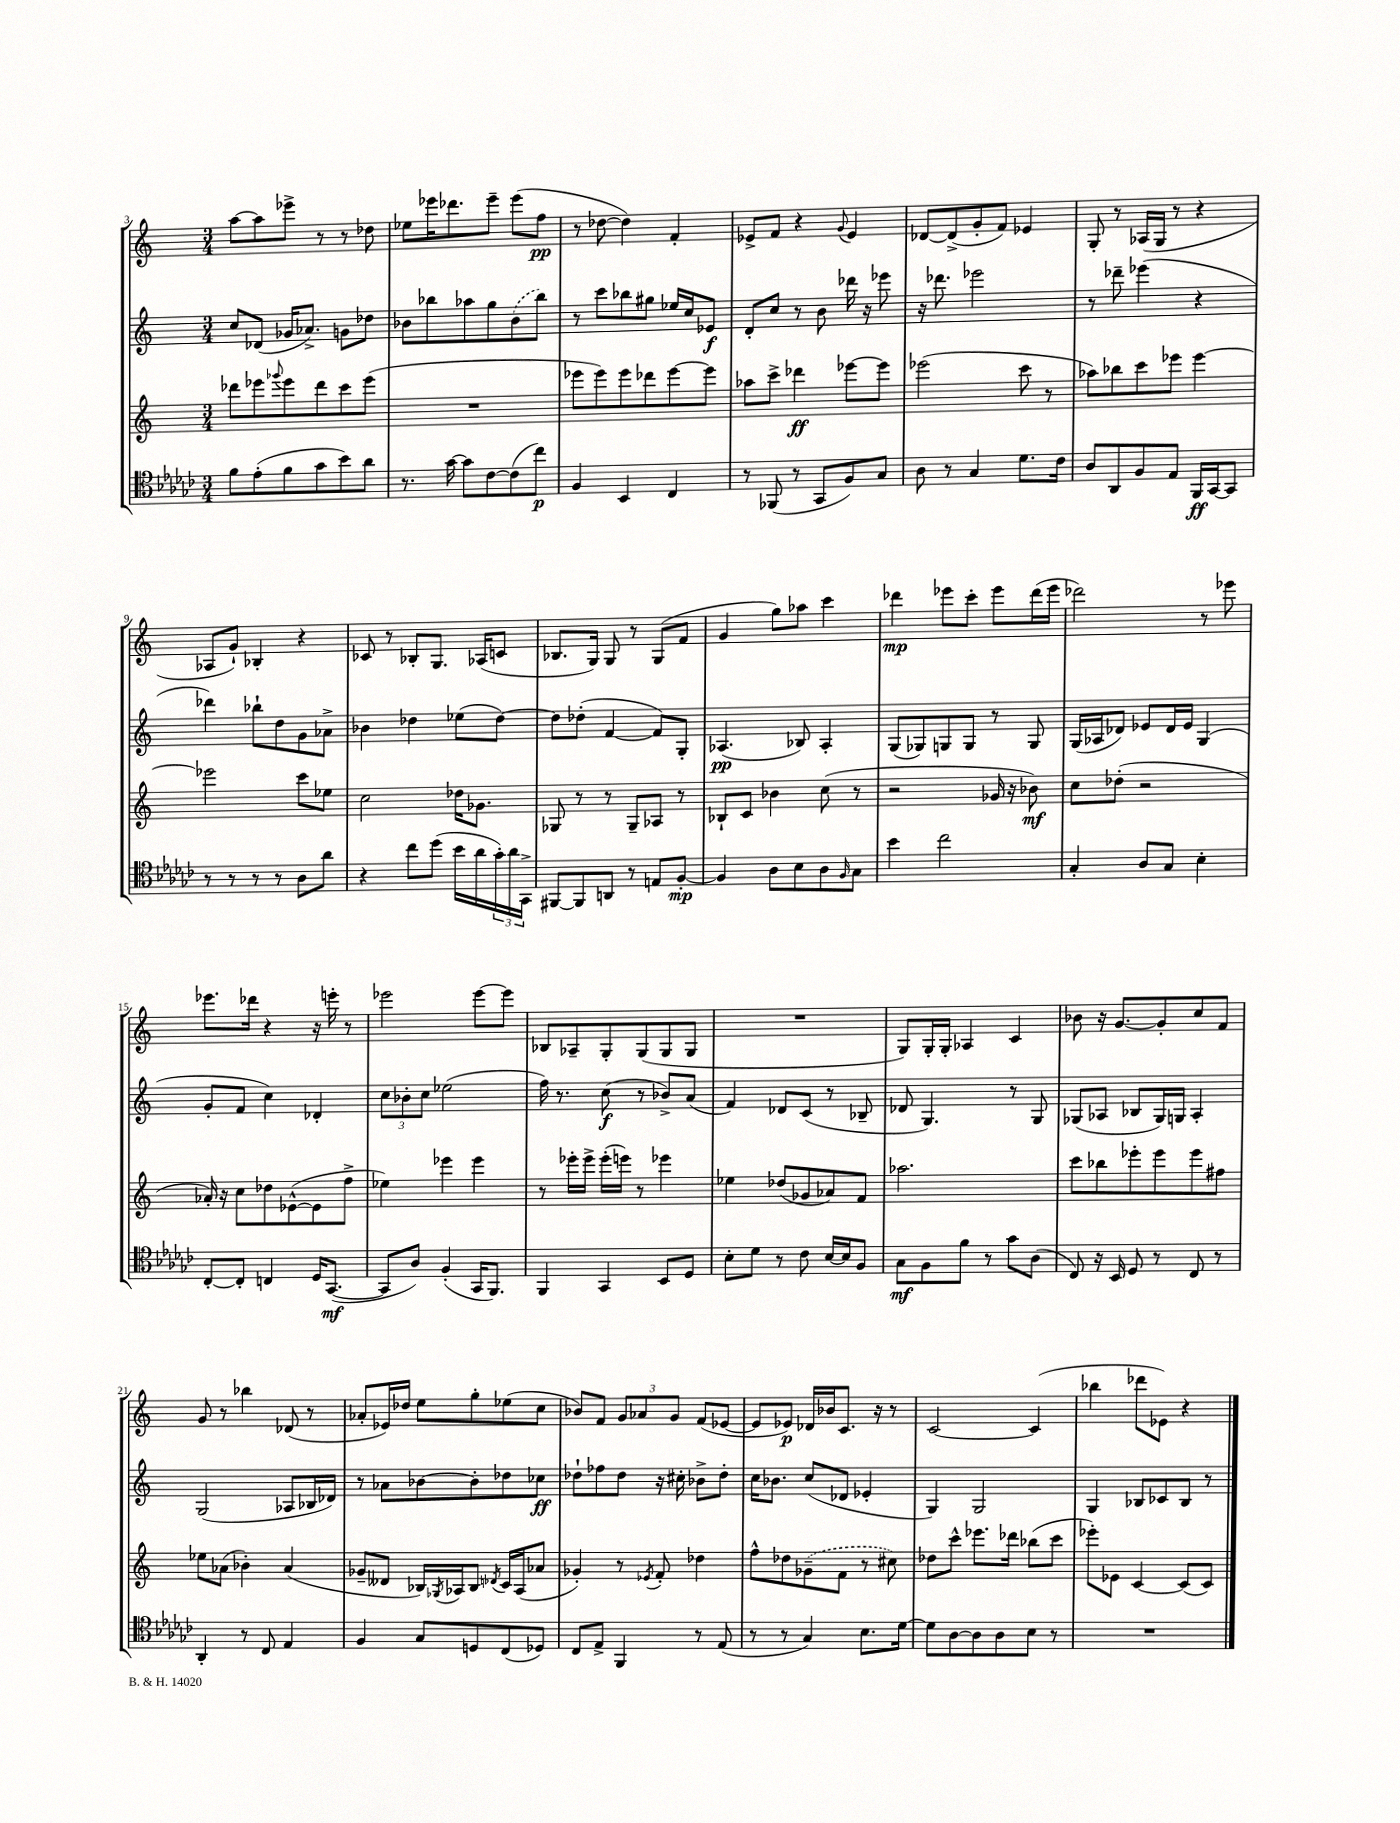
<<
\new StaffGroup <<
\new Staff = "s0" {
    \clef treble \key c \major \numericTimeSignature \time 3/4
    a''8~ a''8 ees'''8-> r8 r8 des''8 |
    ees''8 ees'''16 des'''8. ees'''8-- ees'''8( f''8\pp |
    r8 des''8~ des''4) f'4-. |
    ees'8-> f'8 r4 \appoggiatura { g'8 } ees'4 |
    des'8~ des'8->( g'8-. f'8) ees'4 |
    g8-. r8 aes16( g16 r8 r4 |
    aes8 g'8-!) bes4-. r4 |
    ces'8 r8 bes8-. g8. aes16( c'8 |
    bes8. g16) g8 r8 g8( f'8 |
    g'4 g''8) aes''8 c'''4 |
    des'''4\mp ees'''8 c'''8-. ees'''8 des'''16( ees'''16 |
    des'''2) r8 ees'''8 |
    ees'''8. des'''16 r4 r16 e'''16-. r8 |
    ees'''2 ees'''8~ ees'''8 |
    bes8 aes8-- g8-. g8( g8 g8 |
    R2. |
    g8) g16-. g16-. aes4 c'4 |
    bes'8 r16 g'8.~ g'8-. c''8 f'8 |
    g'8 r8 bes''4 des'8( r8 |
    aes'8-. ees'16) des''16 e''8 g''8-. ees''8( c''8 |
    bes'8) f'8 \tuplet 3/2 { g'8 aes'8 g'8 } f'8( ees'8~ |
    ees'8 ees'8\p) des'16 bes'16 c'8. r16 r8 |
    c'2~ c'4( |
    bes''4 des'''8 ees'8) r4 \bar "|." |
}
\new Staff = "s1" {
    \clef treble \key c \major \numericTimeSignature \time 3/4
    c''8 des'8( ges'16 aes'8.->) g'8 des''8 |
    bes'8 bes''8 aes''8 g''8 \once \slurDashed bes'8( bes''8) |
    r8 c'''8 bes''8 gis''8 ees''16 c''16 ees'8\f |
    d'8-. c''8 r8 b'8 des'''16 r16 ees'''8 |
    r16 des'''8. ees'''2 |
    r8 des'''8-- ees'''4( r4 |
    des'''4) bes''8-! d''8 g'8 aes'8-> |
    bes'4 des''4 ees''8( des''8~) |
    des''8 des''8-.( f'4~ f'8) g8-. |
    aes4.\pp( bes8) aes4-. |
    g8( ges8) g8 g8 r8 g8 |
    g16( aes16 des'8) ees'8 des'16 ees'16 g4( |
    g'8-. f'8 c''4) des'4-. |
    \tuplet 3/2 { c''8 bes'8-. c''8 } ees''2( |
    f''16) r8. c''8\f( r8 bes'8->) a'8( |
    f'4) des'8 c'8( r8 bes8-- |
    des'8 g4.) r8 g8 |
    ges8( aes8 bes8 ges16) g16 aes4-. |
    g2( aes8 bes16 des'16) |
    r8 aes'8 bes'8~ bes'8-. des''8 ces''8\ff |
    des''8-! fes''8 des''8 r16 cis''16-. bes'8-> des''8-. |
    c''16 bes'8. c''8( des'8 ees'4-. |
    g4) g2 |
    g4 bes8 ces'8 bes8 r8 \bar "|." |
}
\new Staff = "s2" {
    \clef treble \key c \major \numericTimeSignature \time 3/4
    des'''8 ees'''8 \appoggiatura { ges'''8 } ees'''8 des'''8 c'''8 ees'''8( |
    R2. |
    ees'''8 ees'''8) ees'''8 des'''8 ees'''8~ ees'''8 |
    aes''8 c'''8-> des'''4\ff ees'''8~ ees'''8 |
    ees'''2( c'''8 r8 |
    aes''8) bes''8 c'''8 ees'''8 ees'''4~ |
    ees'''2 c'''8 ees''8 |
    c''2 des''16 ges'8. |
    ges8 r8 r8 ges8-- aes8 r8 |
    bes8-! c'8 bes'4 c''8( r8 |
    r2 ges'16 r16 bes'8\mf) |
    c''8 des''8-.( r2 |
    aes'16-.) r16 c''8 des''8 ees'8~-^( ees'8 f''8-> |
    ees''4) ees'''4 ees'''4 |
    r8 ees'''16-. ees'''16-> ees'''16-.( e'''16) r8 ees'''4 |
    ees''4 des''8( ges'8 aes'8) f'8 |
    aes''2. |
    c'''8 bes''8 ees'''8-. ees'''8 ees'''8 fis''8 |
    ees''8 aes'8( bes'4-.) aes'4( |
    ges'8-- deses'8 bes16) \acciaccatura { ges8 } aes16 bes8 \acciaccatura { des'8 } c'16 aes16( aes'8 |
    ges'4-.) r8 \acciaccatura { ees'8 } f'8-. des''4 |
    f''8-^ des''8 \once \slurDashed ges'8--( f'8 r8 cis''8) |
    des''8 c'''8-^ ees'''8. des'''16 bes''8( c'''8 |
    ees'''8-.) ees'8 c'4~ c'8( c'8) \bar "|." |
}
\new Staff = "s3" {
    \clef tenor \key ges \major \numericTimeSignature \time 3/4
    f'8 ees'8-.( f'8 ges'8 bes'8) aes'8 |
    r8. ges'16~ ges'8 ces'8~ ces'8( ces''8\p) |
    f4 bes,4 ces4 |
    r8 fes,8( r8 ges,8 f8) ges8 |
    aes8 r8 ges4 des'8. ces'16 |
    aes8 aes,8 f8 ees8 f,16\ff ges,16~ ges,8 |
    r8 r8 r8 r8 aes8 aes'8 |
    r4 ces''8 des''8( bes'16 aes'16 \tuplet 3/2 { ges'16-.) aes'16 ges,16-> } |
    fis,8~ fis,8 a,8 r8 e8 f8~-.\mp |
    f4 aes8 bes8 aes8 \grace { f16 } ges8 |
    bes'4 ces''2 |
    ges4-. aes8 ges8 bes4-. |
    ces8~-. ces8-. c4 des16 ges,8.~\mf( |
    ges,8 aes8) f4-.( ges,16 f,8.) |
    f,4 ges,4 bes,8 des8 |
    bes8-. des'8 r8 ces'8 bes16~ bes16 f8 |
    ges8\mf f8 f'8 r8 ges'8 aes8( |
    ces8) r16 bes,16 des8 r8 ces8 r8 |
    aes,4-. r8 ces8 ees4 |
    f4 ges8 d8 ces8( des8) |
    ces8 ees8-> f,4 r8 ees8( |
    r8 r8 ges4) bes8. des'16~ |
    des'8 aes8~ aes8 aes8 bes8 r8 |
    R2. \bar "|." |
}
>>
>>
\layout { \context { \Score currentBarNumber = #3 } }
